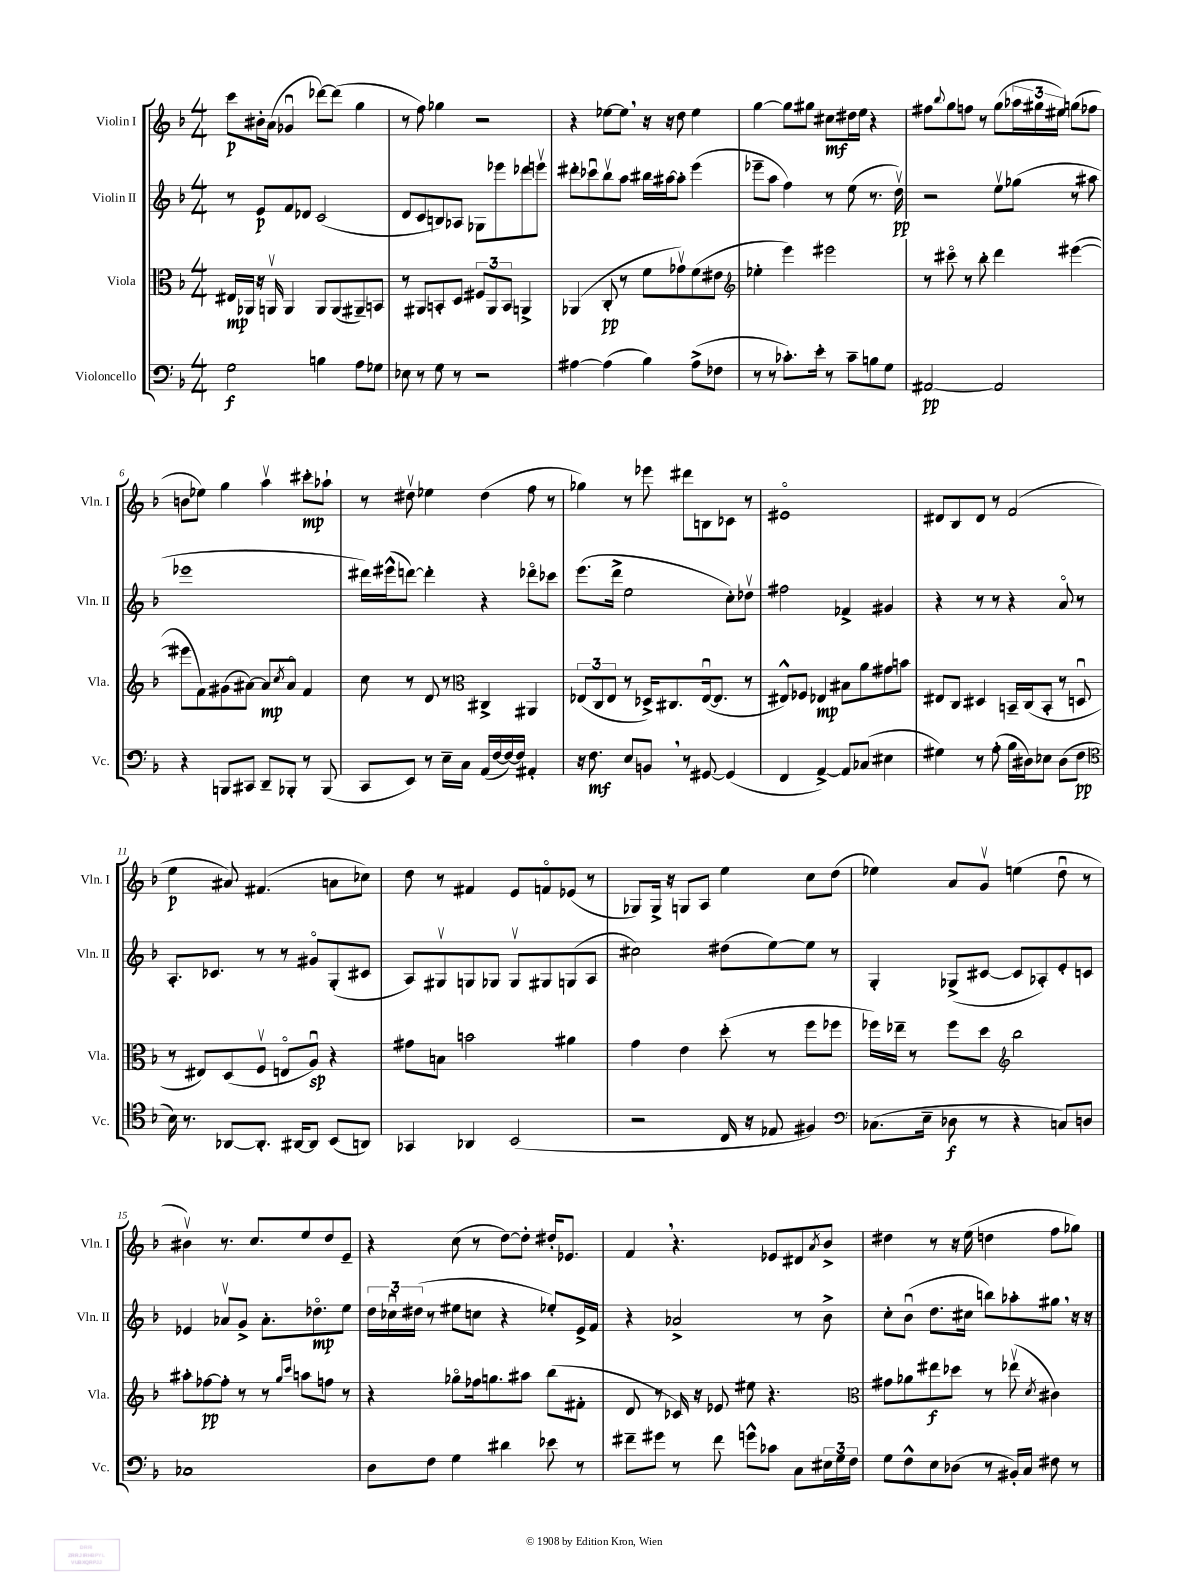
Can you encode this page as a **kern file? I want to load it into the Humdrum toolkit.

**kern	**kern	**kern	**kern
*staff4	*staff3	*staff2	*staff1
*clefF4	*clefC3	*clefG2	*clefG2
*k[b-]	*k[b-]	*k[b-]	*k[b-]
*M4/4	*M4/4	*M4/4	*M4/4
2G\	16E#/LL	8r	8ccc\L
.	16AA-/JJ	.	.
.	16r	8e/L	16b#'\L
.	16AAv/	.	(16a\JJ
.	4AA/	8f/	4g-u/
.	.	8d-/J	.
4B\	8AA/L	(2c/	[8ddd-\L)
.	(8AA/	.	(8ddd-\]J
8A\L	8AA#~/)	.	4gg\
8G-\J	8BB/J	.	.
=	=	=	=
8E-\	8r	8d/L	8r
8r	8AA#/L	8c/	8ff\)
8G\	8BB'/	8B/)	4gg-\
8r	8D/J	8A-/J	.
2r	12F#/L	8G-\L	2r
.	12AA#/	.	.
.	.	8eee-\	.
.	12BB/J	.	.
.	4AA^/	8ddd-\	.
.	.	8eeev\J	.
=	=	=	=
[4A#\	(4AA-/	8ddd#'\L	4r
.	.	8ccc-u\	.
(4A#\]	8C'/	8bb-v\	[8ee-\L
.	8r	8aa\J	8ee-\]J
4B-\)	8f\L	16bb#\LL	16r
.	.	[16aa#\J	16r
.	8g-v\)	8aa#'\]J	8dd\
(8A#^\L	(8f\	(4eee\	4ee-\
8F-\J	8e#\J	.	.
=	=	=	=
*	*clefG2	*	*
8r	4ee-'\	8eee-~\L	[4gg\
8r	.	8aa\J	.
8.c-'\L)	4eee\)	4ff\)	8gg\]L
.	.	.	8gg#\J
16e'\Jk	.	.	.
8r	2eee#\	8r	8cc#\L
8c-~\L	.	(8ee\	16dd#\L
.	.	.	16ee\JJ
8B\	.	8.r	4r
8G\J	.	.	.
.	.	16ddv\)	.
=	=	=	=
[2AA#/	8r	2r	8ff#\L
.	.	.	8qqbb-/
.	8ccc#o\	.	8gg\
.	8r	.	8ff\J
.	8bb-'\	.	8r
2AA#/]	4ddd\	8eev\L	(8gg\L
.	.	(8gg-\J	24aa-\L
.	.	.	24gg#\
.	.	.	24ee#\JJ)
.	([4eee#\	8r	(8gg\L
.	.	8aa#\	8ff-\J
=	=	=	=
4r	8eee#\]L	1eee-	8b\L
.	8f\)	.	8ee-\J)
8BBB/L	(8g#\	.	4gg\
8CC#/J	[8a#\J)	.	.
8DD~/L	8a#/]L	.	4aav\
.	8qcc/	.	.
8BBB-'/J	8a#o/J	.	.
8r	4f/	.	8ccc#'\L
(8BBB-/	.	.	8aa-`\J
=	=	=	=
8CC/L	8cc\	16ddd#\LL)	8r
.	.	(16eee#^^\J	.
8EE/J)	8r	[8ddd\J)	8dd#v\
8r	8d/	4ddd'\]	4ee-\
16E~\LL	8r	.	.
16C\JJ	.	.	.
*	*clefC3	*	*
(16AA/LL	4C#^/	4r	(4dd#\
[16F/	.	.	.
16F/_)	.	.	.
16F/]JJ	.	.	.
4AA#'/	4AA#/	8ddd-o\L	8ff\
.	.	8ccc-\J	8r
=	=	=	=
16r	(12E-/L	(8.eee\L	4gg-\)
8.F\	.	.	.
.	12C/	.	.
.	12E-/J	.	.
.	.	16ddd^\Jk	.
8E/L	8r	2ee\	8r
8BB/J	16D-^/LK)	.	8eee-\
.	8.C#/	.	.
8r	.	.	8ddd#\L
[8GG#/	([16E-u/k	.	8B\
.	8.E-/]J	.	.
(4GG#/]	.	8cc'\L)	8c-\J
.	8r	8dd-v\J	8r
=	=	=	=
4FF/	8E#^^/L)	2ff#\	1e#o
.	8F-/J	.	.
[4AA^/)	4E-/	.	.
8AA/]L	8B#\L	4f-^/	.
(8C-/J	8a\	.	.
4E#\	8g#\	4g#/	.
.	8b\J	.	.
=	=	=	=
4G#\)	8E#/L	4r	8d#/L
.	8C/J	.	8B-/
8r	4D#/	8r	8d#/J
(8A'\	.	8r	8r
16B-\LL	16BB~/LL	4r	(2f/
16D#\J)	(16C/J	.	.
8E-\J	8BB'/J	.	.
(8D#\L	8r	8ao/	.
8F\J	8Du/	8r	.
=	=	=	=
*clefC4	*	*	*
16B-\)	8r	8.A'/L	4ee\
8.r	.	.	.
.	8E#/L)	.	.
.	.	8.c-/J	.
[8AA-/L	(8D/	.	8a#/)
8.AA-'/]J	8Fv/J	8r	(4.f#/
.	8Eo/L	8r	.
[16AA#/LK	.	.	.
8AA#/]J	8Au/J)	8g#o/L	.
(8BB-/L	4r	(8G'/	8a\L
8AA/J)	.	8c#/J	8cc-\J)
=	=	=	=
4GG-/	8g#\L	8A/L)	8dd\
.	8B\J	8G#v/	8r
4AA-/	2b\	8G/	4f#/
.	.	8G-/J	.
(2BB-/	.	8G-v/L	8e/L
.	.	8G#/	8fo/
.	4a#\	(8G/	(8e-/J
.	.	8A/J	8r
=	=	=	=
2r	4g\	2cc#\)	8G-/L)
.	.	.	16G-^/Jk
.	.	.	16r
.	4e\	.	8G/L
.	.	.	8A/J
16C/	(8dd'\	(8dd#\L	4ee\
16r	.	.	.
8E-/	8r	[8ee\)	.
4F#/)	8ff\L	8ee\]J	8cc\L
.	8ff-\J	8r	(8dd\J
=	=	=	=
*clefF4	*	*	*
(8.C-\L	16ff-\LL)	4G'/	4ee-\)
.	16ee-~\JJ	.	.
.	8r	.	.
16E~\Jk	.	.	.
8D-\	8ff-\L	(8G-^/L	8a/L
8r	8dd\J	[8c#/J	8gv/J
*	*clefG2	*	*
4r	2bb-\	8c#/]L	(4ee\
.	.	8A-'/)	.
8C/L)	.	8e'/	8ddu\
8D/J	.	8c/J	8r
=	=	=	=
1C-	8aa#'\L	4e-/	4b#v\)
.	[8ff-\	.	.
.	8ff-'\]J	8a-v/L	8.r
.	8r	8g^/J	.
.	.	.	8.cc/L
.	8r	8.a-'\L	.
.	16qqgg/LL	.	.
.	16qqccc/JJ	.	.
.	8aa\L	.	8ee/
.	.	8.dd-o\	.
.	8ff\J	.	8dd/
.	8r	8ee\J	8e~/J
=	=	=	=
8D\L	4r	24dd\LL	4r
.	.	24cc-u\	.
.	.	(24dd#\JJ	.
8F\J	.	8r	.
4G\	8gg-o\L	8ee#\L	(8cc\
.	16ff-\k	8cc\J	8r
.	8.gg\	.	.
4d#\	.	4r	[8dd\L)
.	8aa#\J	.	8dd'\]J
8e-\	(8bb-\L	8ee-'/L)	16dd#'/LK
.	.	.	8.e-/J
8r	8f#'\J	16e^/L	.
.	.	16f/JJ	.
=	=	=	=
8f#~\L	8d/	4r	4f/
8g#\J	8r	.	.
8r	16c-/)	2a-^/	4.r
.	16r	.	.
8f#\	8e-/	.	.
8g^^\L	8ee#\	.	.
8c-\J	4.r	.	8e-/L
8C\L	.	8r	8d#/
.	.	.	8qa/
24E#\L	.	8b-^\	8b-^/J
24G\	.	.	.
24F\JJ	.	.	.
=	=	=	=
*	*clefC3	*	*
8G\L	8g#\L	8cc'\L	4dd#\
8F^^\	8a-\	(8b-u\J	.
8E\	8ee#\	8.dd\L	8r
(8D-\J	8dd-\J	.	16r
.	.	16cc#\Jk	(16ee\
8r	8r	8bb\L)	4dd\
16BB#'/LL)	(8ee-v\	8aa-'\	.
16C/JJ	.	.	.
.	8qd/	.	.
8F#\	4c#\)	8gg#\J	8ff\L
8r	.	16r	8gg-\J)
.	.	16r	.
==	==	==	==
*-	*-	*-	*-
